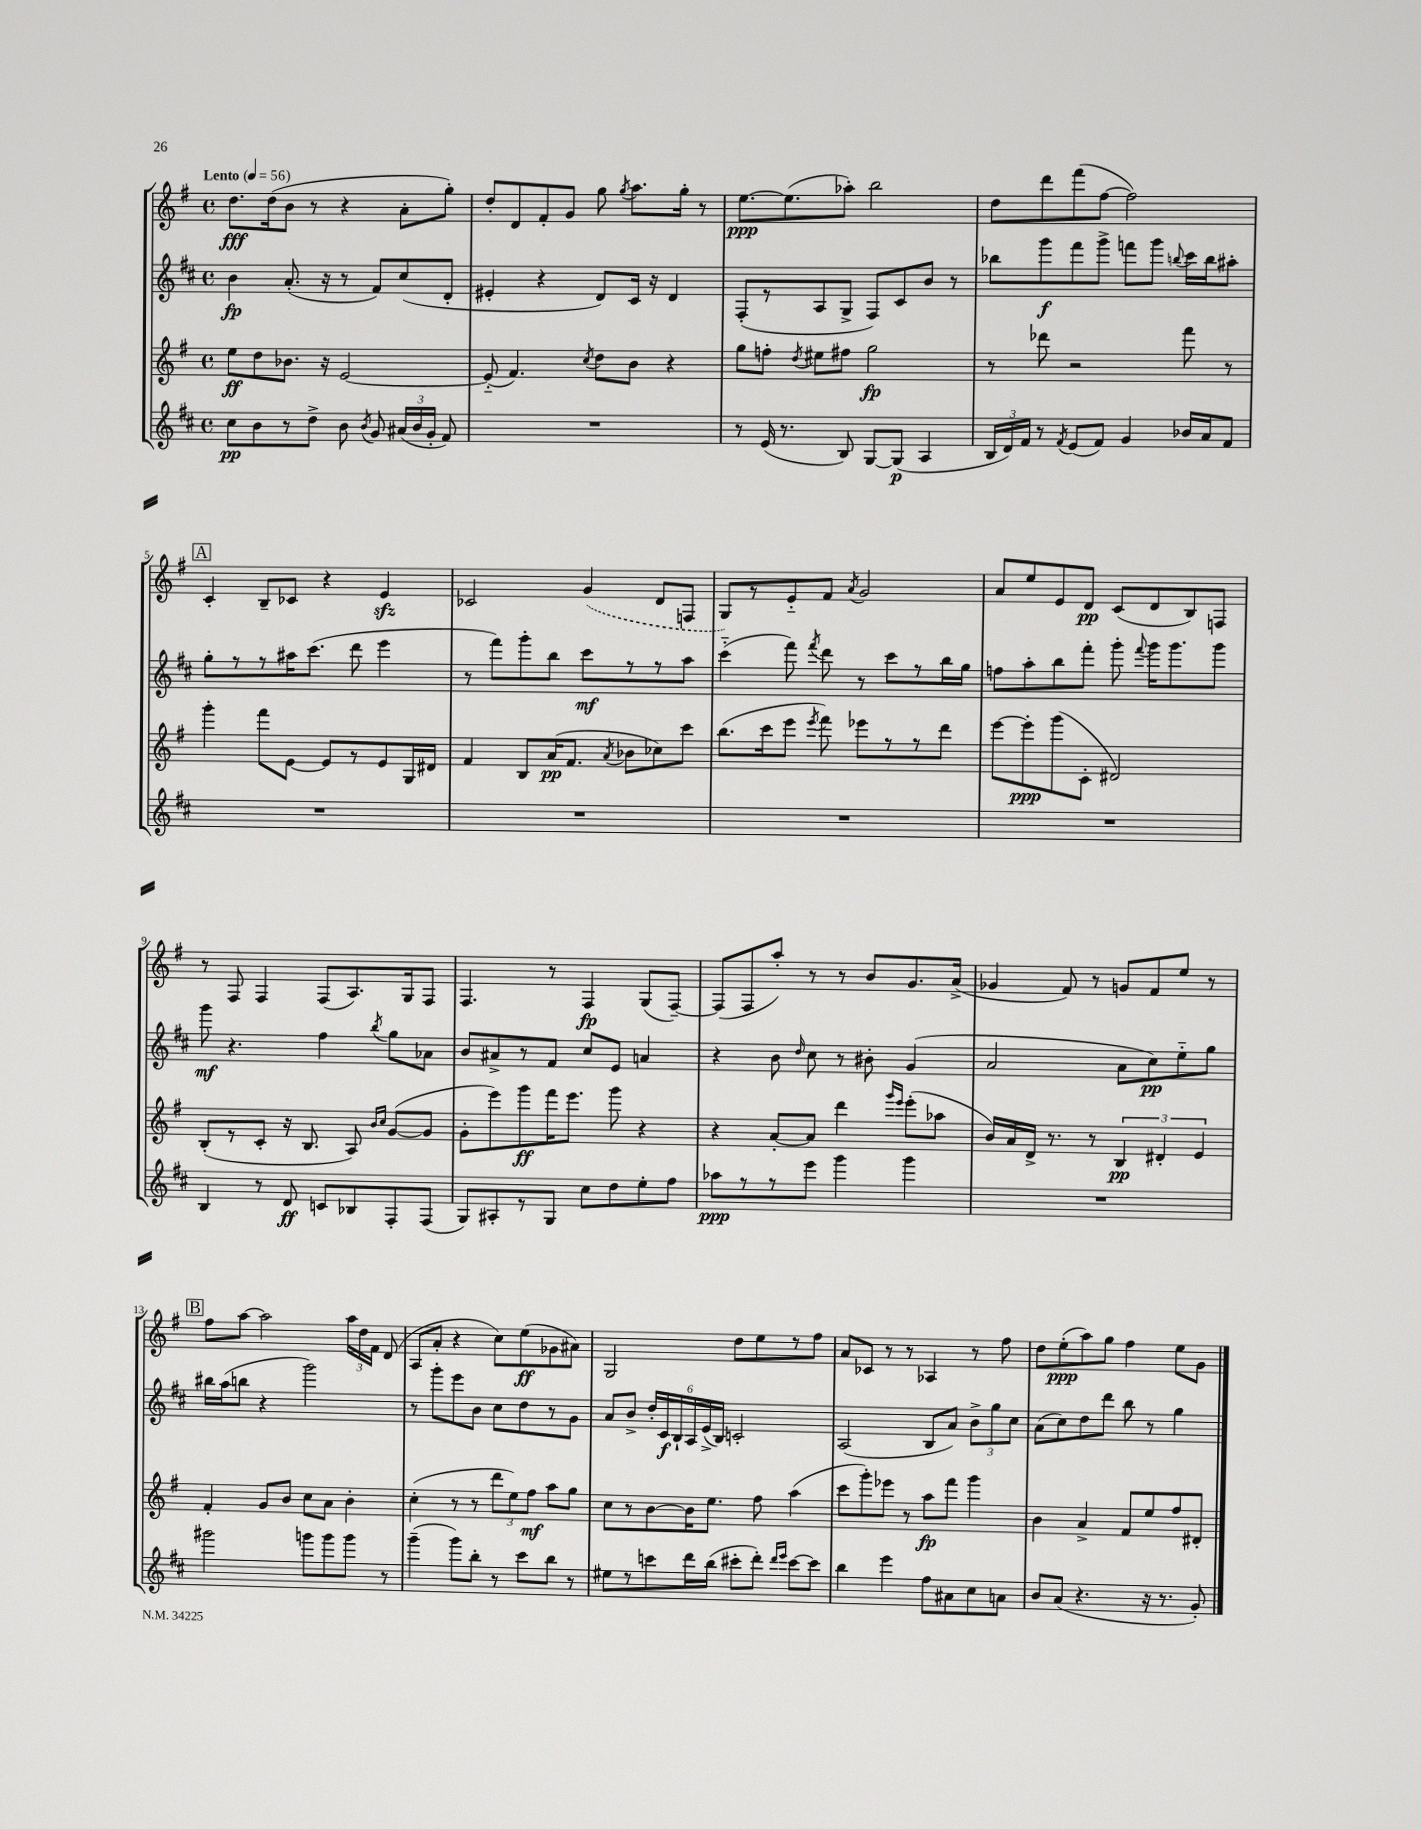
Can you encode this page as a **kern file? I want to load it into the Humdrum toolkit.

**kern	**dynam	**kern	**dynam	**kern	**dynam	**kern	**dynam
*part4	*part4	*part3	*part3	*part2	*part2	*part1	*part1
*staff4	*staff4	*staff3	*staff3	*staff2	*staff2	*staff1	*staff1
*clefG2	*	*clefG2	*	*clefG2	*	*clefG2	*
*k[f#c#]	*	*k[f#]	*	*k[f#c#]	*	*k[f#]	*
*M4/4	*	*M4/4	*	*M4/4	*	*M4/4	*
*met(c)	*	*met(c)	*	*met(c)	*	*met(c)	*
*MM56	*	*MM56	*	*MM56	*	*MM56	*
=1	=1	=1	=1	=1	=1	=1	=1
!	!	!	!	!	!	!LO:TX:a:B:t=Lento	!
8cc#\L	pp	8ee\L	ff	4b\	fp	8.dd\L	fff
8b\	.	8dd\	.	.	.	.	.
.	.	.	.	.	.	(16dd\k	.
8r	.	8.b-X\J	.	(8.a'/	.	8b\J	.
8dd^\J	.	.	.	.	.	8r	.
.	.	16r	.	16r	.	.	.
8b\	.	[2e/	.	8r	.	4r	.
8qb/	.	.	.	.	.	.	.
8g/	.	.	.	8f#/L)	.	.	.
(24a#X/LL	.	.	.	(8cc#/	.	8a'\L	.
24b/	.	.	.	.	.	.	.
24g'/JJ	.	.	.	.	.	.	.
8f#/)	.	.	.	8d'/J	.	8gg'\J)	.
=2	=2	=2	=2	=2	=2	=2	=2
1r	.	(8e/]	.	4e#X'/	.	8dd'/L	.
.	.	4.f#/)	.	.	.	8d/	.
.	.	.	.	4r	.	8f#'/	.
.	.	.	.	.	.	8g/J	.
.	.	8qcc/	.	.	.	.	.
.	.	8dd\L	.	8d/L)	.	8gg\	.
.	.	.	.	.	.	8qgg/	.
.	.	8b\J	.	16c#/Jk	.	8.aa\L	.
.	.	.	.	16r	.	.	.
.	.	4r	.	4d/	.	.	.
.	.	.	.	.	.	16gg'\Jk	.
.	.	.	.	.	.	8r	.
=3	=3	=3	=3	=3	=3	=3	=3
8r	.	8gg\L	.	(8F#'/L	.	[8.ee\L	ppp
(16e/	.	8ffn'\J	.	8r	.	.	.
8.r	.	.	.	.	.	(8.ee\]	.
.	.	8qdd/	.	.	.	.	.
.	.	8ee#X\L	.	8A/	.	.	.
8B/)	.	8ff#X\J	.	8G^/J	.	8aa-X'\J)	.
[8G/L	.	2gg\	fp	8F#/L)	.	2bb\	.
(8G/J]	p	.	.	8c#/	.	.	.
4A/	.	.	.	8b/J	.	.	.
.	.	.	.	8r	.	.	.
=4	=4	=4	=4	=4	=4	=4	=4
24B/LL	.	8r	.	8bb-X\L	.	8dd\L	.
24d/)	.	.	.	.	.	.	.
24f#/JJ	.	.	.	.	.	.	.
8r	.	8ddd-X\	.	8ggg\	f	8ddd\	.
8qf#/	.	.	.	.	.	.	.
(8e/L	.	2r	.	8fff#\	.	(8fff#\	.
8f#/J)	.	.	.	8ggg^\J	.	[8ff#\J	.
4g/	.	.	.	8fffn\L	.	2ff#\])	.
.	.	.	.	8ggg\J	.	.	.
.	.	.	.	8qqbbn/	.	.	.
16b-X/LL	.	8fff#\	.	16ccc#\LL	.	.	.
16a/J	.	.	.	16bb\J	.	.	.
8f#/J	.	8r	.	8aa#X'\J	.	.	.
!!LO:LB:g=z
!!LO:REH:place=s1:t=A
=5	=5	=5	=5	=5	=5	=5	=5
1r	.	4ggg'\	.	8gg'\L	.	4c'/	.
.	.	.	.	8r	.	.	.
.	.	8fff#\L	.	8r	.	8B~/L	.
.	.	[8e\J	.	16aa#X\K	.	8c-X/J	.
.	.	.	.	(8.ccc#\J	.	.	.
.	.	8e/L]	.	.	.	4r	.
.	.	8r	.	8ddd\	.	.	.
.	.	8e/	.	4eee\	.	4ezz/	.
.	.	16G/L	.	.	.	.	.
.	.	16d#X/JJ	.	.	.	.	.
=6	=6	=6	=6	=6	=6	=6	=6
1r	.	4f#/	.	8r	.	2c-X/	.
.	.	.	.	8fff#\L)	.	.	.
.	.	8B/L	.	8ggg'\	.	.	.
.	.	(16a/K	pp	8bb\J	.	.	.
.	.	8.f#/J	.	.	.	.	.
.	.	.	.	8ccc#\L	mf	(4g/	.
.	.	8qa/	.	.	.	.	.
.	.	8b-X\L	.	8r	.	.	.
.	.	8cc-X\)	.	8r	.	8d/L	.
.	.	8ccc\J	.	8aa\J	.	8Fn/J	.
=7	=7	=7	=7	=7	=7	=7	=7
1r	.	(8.bb\L	.	(4ccc#\	.	8G/L)	.
.	.	.	.	.	.	8r	.
.	.	16ccc\k	.	.	.	.	.
.	.	8eee\J	.	8fff#\)	.	8e/	.
.	.	8qeee/	.	8qfff#/	.	.	.
.	.	8fff#\)	.	8ddd\	.	8f#/J	.
.	.	.	.	.	.	8qa/	.
.	.	8eee-X\L	.	8r	.	2g/	.
.	.	8r	.	8ccc#\L	.	.	.
.	.	8r	.	8r	.	.	.
.	.	8ddd\J	.	16bb\L	.	.	.
.	.	.	.	16gg\JJ	.	.	.
=8	=8	=8	=8	=8	=8	=8	=8
1r	.	[8eee\L	.	8ffn\L	.	8a/L	.
.	.	8eee'\]	ppp	8aa'\	.	8ee/	.
.	.	(8ggg\	.	8bb\	.	8e/	.
.	.	8c'\J	.	8fff#'\J	.	8d/J	pp
.	.	2d#X/)	.	8ggg'\	.	(8c/L	.
.	.	.	.	8qqfff#/	.	.	.
.	.	.	.	16ggg\KL	.	8d/	.
.	.	.	.	8.ggg\	.	.	.
.	.	.	.	.	.	8B/)	.
.	.	.	.	8ggg\J	.	8Fn/J	.
!!LO:LB:g=z
=9	=9	=9	=9	=9	=9	=9	=9
4B/	.	(8B'/L	.	8ggg\	mf	8r	.
.	.	8r	.	4.r	.	8F#/	.
8r	.	8c'/J	.	.	.	4F#/	.
8d/	ff	16r	.	.	.	.	.
.	.	8.B/	.	.	.	.	.
8cn/L	.	.	.	4ff#\	.	(8F#/L	.
8B-X/	.	8A/)	.	.	.	8.A/)	.
.	.	16qqb/LL	.	.	.	.	.
.	.	16qqcc/JJ	.	8qbb/	.	.	.
8F#'/	.	([8g/L	.	8gg\L	.	.	.
.	.	.	.	.	.	16G/k	.
(8F#/J	.	8g/J]	.	8a-X\J	.	8F#/J	.
=10	=10	=10	=10	=10	=10	=10	=10
8G/L)	.	8g'\L	.	8b/L	.	4.F#/	.
8A#X'/	.	8eee\)	.	8a#X^/	.	.	.
8r	.	8ggg\	ff	8r	.	.	.
8G/J	.	16fff#\K	.	8f#/J	.	8r	.
.	.	8.eee\J	.	.	.	.	.
8cc#\L	.	.	.	8cc#/L	.	4F#/	fp
8dd\	.	8ggg\	.	8e/J	.	.	.
8ee'\	.	4r	.	4an/	.	(8G/L	.
8ff#\J	.	.	.	.	.	[8F#~/J)	.
=11	=11	=11	=11	=11	=11	=11	=11
8aa-X\L	ppp	4r	.	4r	.	(8F#/L]	.
8r	.	.	.	.	.	8F#/	.
8r	.	[8a'/L	.	8b\	.	8aa'/J)	.
.	.	.	.	16qqdd/	.	.	.
8eee\J	.	8a/J]	.	8cc#\	.	8r	.
4ggg\	.	4ddd\	.	8r	.	8r	.
.	.	.	.	8b#X'\	.	8b/L	.
.	.	16qqggg/LL	.	.	.	.	.
.	.	16qqeee/JJ	.	.	.	.	.
4ggg\	.	(8eee'\L	.	(4g/	.	8.g/	.
.	.	8aa-X\J	.	.	.	.	.
.	.	.	.	.	.	(16a^/Jk	.
=12	=12	=12	=12	=12	=12	=12	=12
1r	.	16b/LL)	.	2a/	.	4g-X/	.
.	.	16a/	.	.	.	.	.
.	.	16d^/JJ	.	.	.	.	.
.	.	8.r	.	.	.	.	.
.	.	.	.	.	.	8f#/)	.
.	.	8r	.	.	.	8r	.
.	.	6B/	pp	8a\L	.	8gn/L	.
.	.	.	.	8cc#\)	pp	8f#/	.
.	.	6d#X'/	.	.	.	.	.
.	.	.	.	8ee\	.	8ee/J	.
.	.	6e/	.	.	.	.	.
.	.	.	.	8gg\J	.	8r	.
!!LO:LB:g=z
!!LO:REH:place=s1:t=B
=13	=13	=13	=13	=13	=13	=13	=13
2ggg#X\	.	4f#'/	.	16bb#X\LL	.	8ff#\L	.
.	.	.	.	(16aa\J	.	.	.
.	.	.	.	8bbn\J	.	[8aa\J	.
.	.	8g/L	.	4r	.	2aa\]	.
.	.	8b/J	.	.	.	.	.
8gggn\L	.	8cc\L	.	2ggg\)	.	.	.
8ggg\	.	8a\J	.	.	.	.	.
8ggg\J	.	4b'\	.	.	.	24aa\LL	.
.	.	.	.	.	.	24dd\	.
.	.	.	.	.	.	24f#\JJ	.
8r	.	.	.	.	.	(8d/	.
=14	=14	=14	=14	=14	=14	=14	=14
(4ggg~\	.	(4cc'\	.	8r	.	8A/L	.
.	.	.	.	8ggg'\L	.	8a'/J	.
8ggg\L)	.	8r	.	8eee\	.	4r	.
8bb'\J	.	8r	.	8b\J	.	.	.
8r	.	12ddd\L	.	8cc#\L	.	8cc\L)	.
.	.	12ee\)	.	.	.	.	.
8ccc#\L	.	.	.	8dd\	.	(8ee\	ff
.	.	12ff#\J	mf	.	.	.	.
8bb\J	.	8aa\L	.	8r	.	8g-X\	.
8r	.	8gg\J	.	8g\J	.	8a#X\J)	.
=15	=15	=15	=15	=15	=15	=15	=15
8ee#X\L	.	8cc\L	.	8a/L	.	2G/	.
8r	.	8r	.	8b^/J	.	.	.
8cccn\	.	[8b\	.	24dd'/LL	.	.	.
.	.	.	.	24c#/	f	.	.
.	.	.	.	24B`/	.	.	.
16ddd\L	.	16b\K]	.	24A/	.	.	.
.	.	.	.	(24e^/	.	.	.
(16bb\JJ	.	8.ee\J	.	.	.	.	.
.	.	.	.	24B/JJ)	.	.	.
8ccc#X'\L	.	.	.	2cn'/	.	8dd\L	.
8ddd'\J)	.	8ff#\	.	.	.	8ee\	.
16qqddd/LL	.	.	.	.	.	.	.
16qqeee/JJ	.	.	.	.	.	.	.
[8ccc#\L	.	(4aa\	.	.	.	8r	.
8ccc#\J]	.	.	.	.	.	8ff#\J	.
=16	=16	=16	=16	=16	=16	=16	=16
4bb\	.	8ccc\L	.	(2A/	.	8a/L	.
.	.	8ggg'\)	.	.	.	8c-X/J	.
4eee\	.	8eee-X\J	.	.	.	8r	.
.	.	8r	.	.	.	8r	.
8ff#\L	.	8aa\L	fp	8B/L	.	4A-X/	.
8a#X\	.	8fff#\J	.	8a/J)	.	.	.
8cc#\	.	4ggg\	.	12b^\L	.	8r	.
.	.	.	.	12gg\	.	.	.
8an\J	.	.	.	.	.	8ff#\	.
.	.	.	.	12cc#\J	.	.	.
=17	=17	=17	=17	=17	=17	=17	=17
8b/L	.	4b\	.	(8a\L	.	8dd\L	.
(8a/J	.	.	.	8cc#\)	.	(8ee'\	ppp
4.r	.	4a^/	.	8dd\	.	8aa\)	.
.	.	.	.	8ddd\J	.	8gg\J	.
.	.	8f#/L	.	8bb\	.	4ff#\	.
16r	.	8ee/	.	8r	.	.	.
8.r	.	.	.	.	.	.	.
.	.	8ff#/	.	4gg\	.	8ee\L	.
8g'/)	.	8d#X'/J	.	.	.	8g\J	.
==	==	==	==	==	==	==	==
*-	*-	*-	*-	*-	*-	*-	*-
